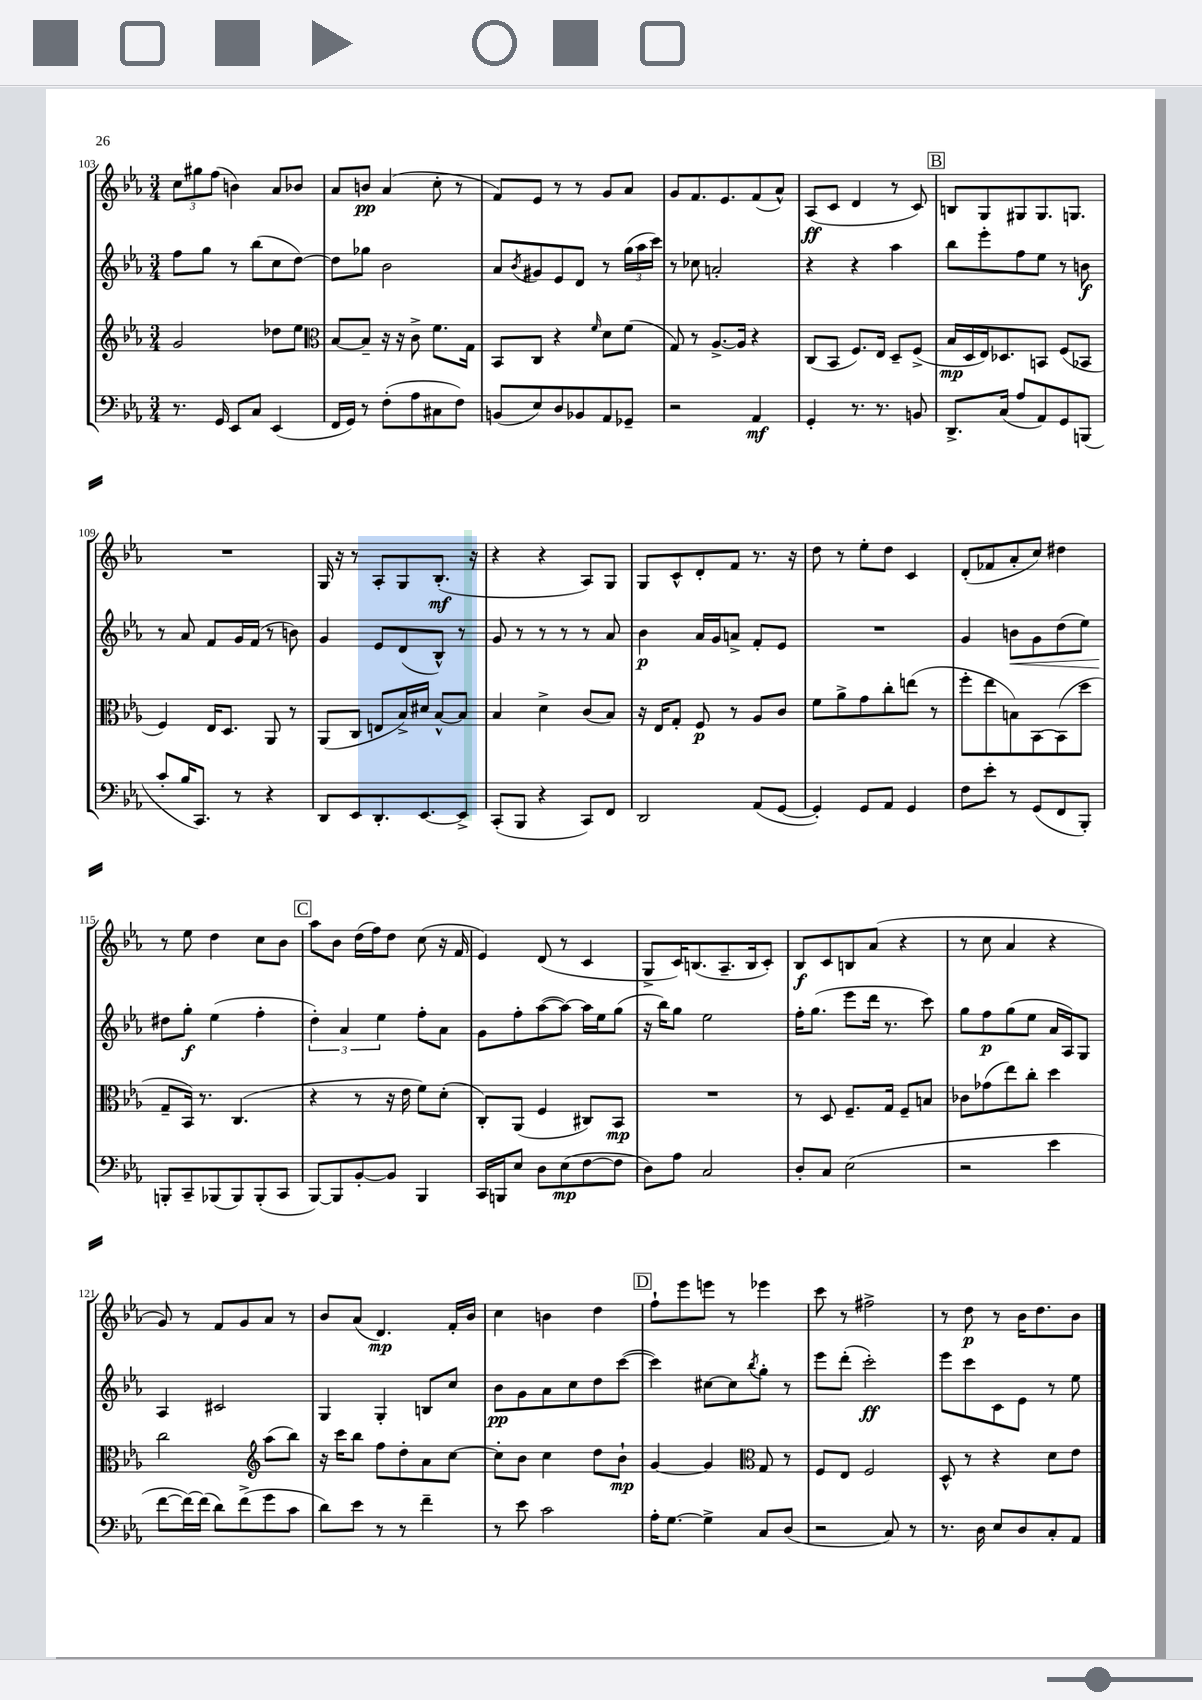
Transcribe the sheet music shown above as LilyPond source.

<<
\new StaffGroup <<
\new Staff = "s0" {
    \clef treble \key ees \major \numericTimeSignature \time 3/4
    \tuplet 3/2 { c''8 gis''8 f''8( } b'4) aes'8 bes'8 |
    aes'8 b'8\pp aes'4( c''8-. r8 |
    f'8) ees'8 r8 r8 g'8 aes'8 |
    g'8 f'8. ees'8. f'8( aes'8-^) |
    aes8\ff( c'8 d'4 r8 c'8) |
    \mark \markup { \box "B" } b8 g8 gis8 gis8. g8. |
    R2. |
    g16 r16 r8 aes8-. g8 bes8.-.\mf( r16 |
    r4 r4 aes8) g8 |
    g8 c'8-^ d'8-. f'8 r8. r16 |
    d''8 r8 ees''8-. d''8 c'4 |
    d'8-.( fes'8 aes'8-. c''8) dis''4 |
    r8 ees''8 d''4 c''8 bes'8 |
    \mark \markup { \box "C" } aes''8 bes'8 d''16( f''16) d''8 c''8( r16 f'16 |
    ees'4) d'8( r8 c'4 |
    g8-> c'16) b8.( aes8.-- b16 c'8-.) |
    bes8\f c'8 b8 aes'8( r4 |
    r8 c''8 aes'4 r4 |
    g'8) r8 f'8 g'8 aes'8 r8 |
    bes'8 aes'8( d'4.\mp) f'16-. bes'16 |
    c''4 b'4 d''4 |
    \mark \markup { \box "D" } f''8-! ees'''8 e'''8 r8 ees'''4 |
    c'''8 r8 fis''2-> |
    r8 d''8\p r8 bes'16 d''8. bes'8 \bar "|." |
}
\new Staff = "s1" {
    \clef treble \key ees \major \numericTimeSignature \time 3/4
    f''8 g''8 r8 bes''8( c''8 d''8~) |
    d''8 ges''8 bes'2 |
    aes'8 \acciaccatura { bes'8 } gis'8 ees'8 d'8 r8 \tuplet 3/2 { g''16( aes''16 c'''16) } |
    r8 ces''8 a'2-. |
    r4 r4 aes''4 |
    \mark \markup { \box "B" } bes''8 ees'''8-. f''8 ees''8 r8 b'8\f |
    r8 aes'8 f'8 g'16 f'16( r8 b'8) |
    g'4 ees'8 d'8( bes8-^) r8 |
    g'8 r8 r8 r8 r8 aes'8 |
    bes'4\p aes'16 g'16 a'8-> f'8-. ees'8 |
    R2. |
    g'4 b'8\< g'8 d''8( ees''8) |
    dis''8\! g''8-.\f ees''4( f''4-. |
    \mark \markup { \box "C" } \tuplet 3/2 { d''4-.) aes'4 ees''4 } f''8-. aes'8 |
    g'8 f''8-. aes''8~( aes''8~) aes''16 ees''16 g''8( |
    r16 bes''16) g''8 ees''2 |
    f''16-. g''8.( ees'''8 d'''16 r8. c'''8) |
    g''8 f''8\p g''8( ees''8 aes'16 aes16) g8 |
    aes4 cis'2 |
    g4 g4-. b8 c''8 |
    bes'8\pp g'8 aes'8 c''8 d''8 c'''8~( |
    \mark \markup { \box "D" } c'''4) cis''8~ cis''8 \acciaccatura { bes''8 } g''8-. r8 |
    ees'''8 d'''8-.( c'''2-.\ff) |
    ees'''8 c'''8 c'8 ees'8 r8 ees''8 \bar "|." |
}
\new Staff = "s2" {
    \clef treble \key ees \major \numericTimeSignature \time 3/4
    g'2 des''8 ees''8 |
    \clef alto bes8~ bes8-- r16 r16 c'8-> f'8. g16 |
    bes,8 c8 r4 \grace { f'16 } d'8 f'8( |
    g8) r8 aes8.~-> aes16 r4 |
    c8( bes,8 f8.) ees16 d8-- f8->( |
    \mark \markup { \box "B" } bes16\mp d16 ees16) des8. b,8 f8( bes,8 |
    f4) ees16 d8. aes,8 r8 |
    aes,8( c8 e8 bes16->) dis'16 bes8~-^ bes8 |
    bes4 d'4-> c'8( bes8) |
    r16 ees16 g8-. f8\p r8 aes8 c'8 |
    f'8 aes'8-> g'8 c''8-. e''8( r8 |
    f''8-. ees''8 b8) bes,8~ bes,8( d''8 |
    g8-- bes,16) r8. c4.( |
    \mark \markup { \box "C" } r4 r8 r16 ees'16 f'8) d'8-.( |
    c8-.) aes,8( f4 cis8) bes,8\mp |
    R2. |
    r8 d8 f8.-- g16 f8-- b8 |
    ces'8 ges'8( ees''8) c''8-. d''4 |
    c''2 \clef treble aes''8( bes''8) |
    r16 c'''16 bes''8 f''8 d''8-. aes'8 c''8~ |
    c''8-. bes'8 c''4 d''8 bes'8-!\mp |
    \mark \markup { \box "D" } g'4~ g'4 \clef alto g8 r8 |
    f8 ees8 f2 |
    d8-^ r8 r4 d'8 ees'8 \bar "|." |
}
\new Staff = "s3" {
    \clef bass \key ees \major \numericTimeSignature \time 3/4
    r8. g,16 ees,8 c8 ees,4( |
    f,16 g,16) r8 f8-.( aes8 cis8 f8) |
    b,8( ees8) d8 bes,8 aes,8 ges,8-- |
    r2 aes,4\mf |
    g,4-. r8. r8. b,8 |
    \mark \markup { \box "B" } d,8.-> c16( aes8 aes,8) g,8 b,,8( |
    c'8-. bes16 c,8.) r8 r4 |
    d,8 ees,8 d,8.-. ees,8.~ ees,8-> |
    c,8-.( bes,,8 r4 c,8) f,8 |
    d,2 aes,8( g,8~ |
    g,4-.) g,8 aes,8 g,4 |
    f8 ees'8-. r8 g,8( f,8 bes,,8-.) |
    b,,8-. c,8-- bes,,8( bes,,8) bes,,8-.( c,8 |
    \mark \markup { \box "C" } bes,,8~) bes,,8 bes,8~-. bes,8 bes,,4 |
    c,16 b,,16 ees8 d8 ees8\mp( f8~ f8 |
    d8) aes8 c2 |
    d8-. c8 ees2( |
    r2 ees'4 |
    f'8~ f'16~) f'16( d'8) f'8->( g'8 c'8 |
    d'8) ees'8 r8 r8 f'4-- |
    r8 ees'8 c'2 |
    \mark \markup { \box "D" } aes16-. g8.~ g4-> c8 d8( |
    r2 c8) r8 |
    r8. d16 ees8 d8 c8-. aes,8 \bar "|." |
}
>>
>>
\layout { \context { \Score currentBarNumber = #103 } }
